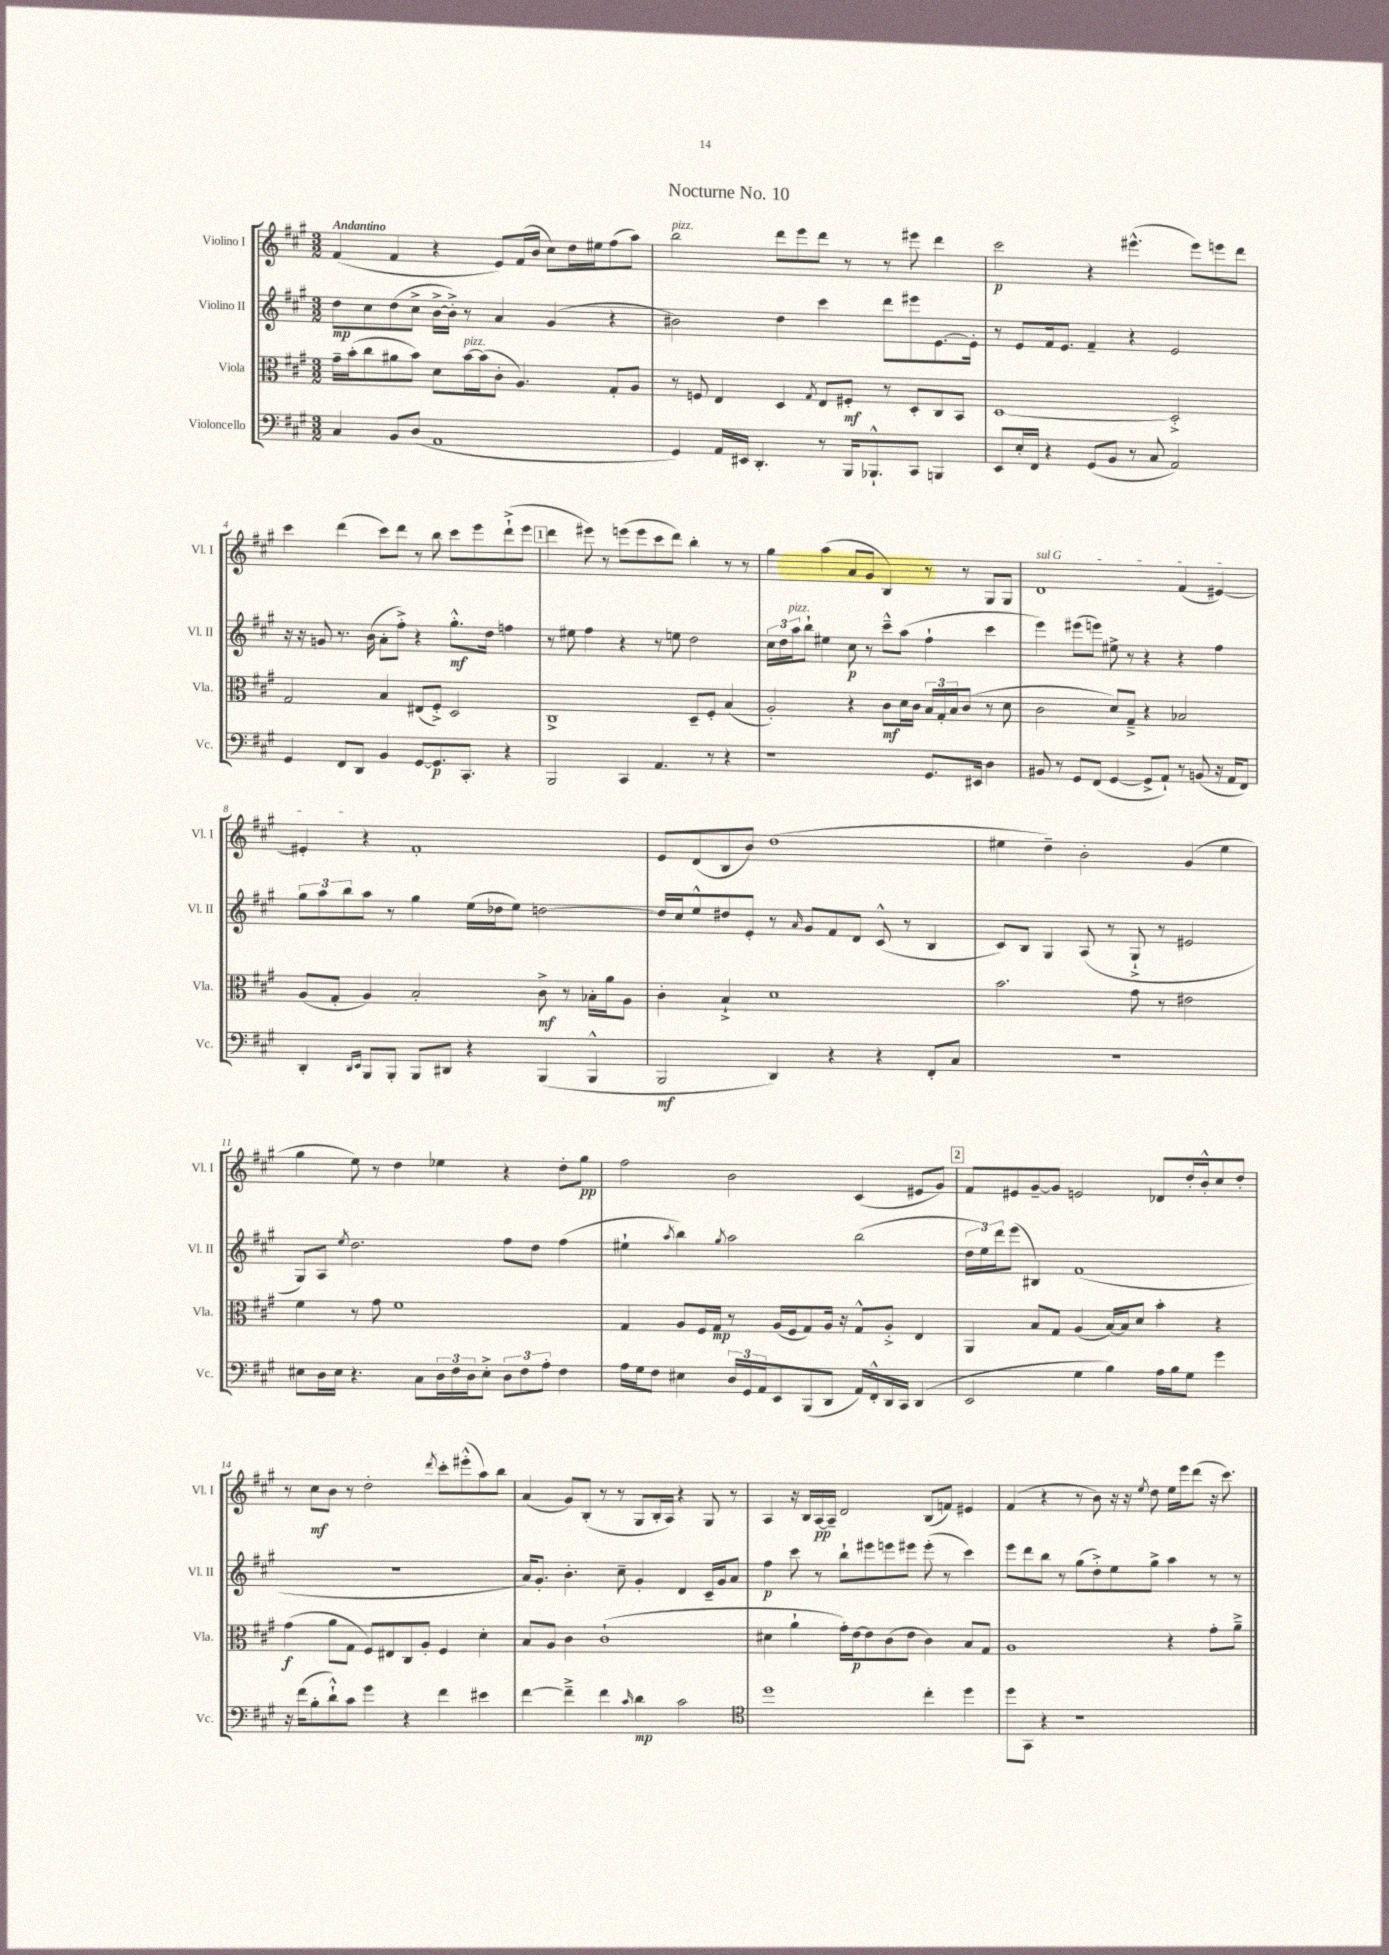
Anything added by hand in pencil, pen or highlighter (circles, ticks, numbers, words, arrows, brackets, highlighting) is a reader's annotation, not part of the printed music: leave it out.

**kern	**dynam	**kern	**dynam	**kern	**dynam	**kern	**dynam
*part4	*part4	*part3	*part3	*part2	*part2	*part1	*part1
*staff4	*staff4	*staff3	*staff3	*staff2	*staff2	*staff1	*staff1
*I"Violoncello	*	*I"Viola	*	*I"Violino II	*	*I"Violino I	*
*I'Vc.	*	*I'Vla.	*	*I'Vl. II	*	*I'Vl. I	*
*clefF4	*	*clefC3	*	*clefG2	*	*clefG2	*
*k[f#c#g#]	*	*k[f#c#g#]	*	*k[f#c#g#]	*	*k[f#c#g#]	*
*M3/2	*	*M3/2	*	*M3/2	*	*M3/2	*
=1	=1	=1	=1	=1	=1	=1	=1
!	!	!	!	!	!	!LO:TX:a:B:t=Andantino	!
4C#/	.	16g#~\LL	.	8dd\L	mp	(4f#/	.
.	.	(16b'\J	.	.	.	.	.
.	.	8cc#\	.	8cc#\	.	.	.
8BB/L	.	8a#X\	.	(8dd\	.	4f#/	.
(8D/J	.	8b\J)	.	8cc#^\J	.	.	.
1AA	.	8d\L	.	[16b^\LL	.	4r	.
.	.	.	.	16b'^\JJ])	.	.	.
!	!	!LO:TX:a:i:t=pizz.	!	!	!	!	!
.	.	[16b\L	.	8r	.	.	.
.	.	(16b\J]	.	.	.	.	.
.	.	8c#'\J	.	4a/	.	8e/L)	.
.	.	4.A/)	.	.	.	(16f#/L	.
.	.	.	.	.	.	16b/JJ	.
.	.	.	.	(4g#/	.	8cc#\L)	.
.	.	.	.	.	.	16dd\L	.
.	.	.	.	.	.	16ee#X\J	.
.	.	8G#'/L	.	4r	.	(8ff#\	.
.	.	8A/J	.	.	.	8aa\J)	.
=2	=2	=2	=2	=2	=2	=2	=2
!	!	!	!	!	!	!LO:TX:a:i:t=pizz.	!
4GG#/)	.	8r	.	2b#X\)	.	2bb\	.
.	.	8Fn/	.	.	.	.	.
16AA/LL	.	4E/	.	.	.	.	.
16EE#X/JJ	.	.	.	.	.	.	.
4.DD'/	.	.	.	.	.	.	.
.	.	4D/	.	4dd\	.	8ddd\L	.
.	.	.	.	.	.	8eee\	.
.	.	8qG#/	.	.	.	.	.
8r	.	8E/L	.	4ccc#\	.	8ddd\J	.
16BBB/KL	.	8F#X'/J	mf	.	.	8r	.
8.BBB-X`^^/	.	.	.	.	.	.	.
.	.	8r	.	8ddd\L	.	8r	.
8CC#/J	.	8D'/L	.	8eee#X\	.	8eee#X\	.
4BBBn/	.	8C#/	.	[8.e\	.	4ddd\	.
.	.	8BB/J	.	.	.	.	.
.	.	.	.	16e'\Jk]	.	.	.
=3	=3	=3	=3	=3	=3	=3	=3
8EE/L	.	[1D	.	8r	.	2ccc#\	p
16E'/L	.	.	.	8e/L	.	.	.
16FF#/JJ	.	.	.	.	.	.	.
4r	.	.	.	16f#/k	.	.	.
.	.	.	.	8.e/J	.	.	.
(8GG#/L	.	.	.	4f#~/	.	4r	.
8BB/J	.	.	.	.	.	.	.
8r	.	.	.	4r	.	(4.eee#X^^\	.
8C#/	.	.	.	.	.	.	.
2AA/)	.	2D'^/]	.	2e/	.	.	.
.	.	.	.	.	.	8eee#\L)	.
.	.	.	.	.	.	8eeen\	.
.	.	.	.	.	.	8ddd\J	.
!!LO:LB:g=z
=4	=4	=4	=4	=4	=4	=4	=4
4GG#/	.	2G#/	.	16r	.	4ccc#\	.
.	.	.	.	16r	.	.	.
.	.	.	.	8gn/	.	.	.
8FF#/L	.	.	.	8.r	.	(4ddd\	.
8DD/J	.	.	.	.	.	.	.
.	.	.	.	(16b\	.	.	.
4BB/	.	4B/	.	8a'\L	.	8ccc#\L)	.
.	.	.	.	8ff#'^\J)	.	8ddd\J	.
[8GG#/L	.	(8E#X/L	.	4r	.	8r	.
8.GG#/]	p	8F#'^/J)	.	.	.	8bb\	.
.	.	2D/	.	8.gg#'^^\L	mf	8ccc#\L	.
8.CC#'/J	.	.	.	.	.	.	.
.	.	.	.	.	.	8eee\	.
.	.	.	.	16dd\Jk	.	.	.
4r	.	.	.	4ffn\	.	(8ddd`^\	.
.	.	.	.	.	.	8eee\J	.
!!LO:REH:place=s1:t=1
=5	=5	=5	=5	=5	=5	=5	=5
2BBB/	.	1C#^	.	8r	.	4ddd\	.
.	.	.	.	8ee#X\	.	.	.
.	.	.	.	4ff#\	.	8eee#X\)	.
.	.	.	.	.	.	8r	.
4CC#/	.	.	.	4r	.	(8eeen\L	.
.	.	.	.	.	.	8eee\	.
4.AA/	.	.	.	8r	.	8ccc#\	.
.	.	.	.	8een\	.	8ddd\J)	.
.	.	8D~/L	.	2dd\	.	4bb'\	.
8r	.	8F#'/J	.	.	.	.	.
4r	.	(4B/	.	.	.	8r	.
.	.	.	.	.	.	8r	.
=6	=6	=6	=6	=6	=6	=6	=6
1r	.	2A'/)	.	24cc#\LL	.	4gg#\	.
.	.	.	.	24dd\	.	.	.
!	!	!	!	!LO:TX:a:i:t=pizz.	!	!	!
.	.	.	.	24aa\J	.	.	.
.	.	.	.	8bb`\J	.	.	.
.	.	.	.	4ee#X\	.	(4aa\	.
.	.	4r	.	8cc#\	p	8a/L	.
.	.	.	.	8r	.	8g#/J	.
.	.	8c#\L	mf	8ccc#~^^\L	.	4B/)	.
.	.	16d\L	.	(8aa\J	.	.	.
.	.	16c#\JJ	.	.	.	.	.
8.GG#/L	.	24B/LL	.	4ff#`\	.	8r	.
.	.	24G#'/	.	.	.	.	.
.	.	24B/J	.	.	.	.	.
.	.	(8c#/J	.	.	.	8r	.
16EE#X/Jk	.	.	.	.	.	.	.
4D\	.	8r	.	4ccc#\	.	8G#/L	.
.	.	8d\	.	.	.	8G#/J	.
=7	=7	=7	=7	=7	=7	=7	=7
!	!	!	!	!	!	!LO:TX:a:i:t=sul G	!
8BB#X/	.	2c#\	.	4eee\)	.	1d	.
8r	.	.	.	.	.	.	.
8GG#/L	.	.	.	(8eee#X\L	.	.	.
(8FF#/J	.	.	.	8eeen\J)	.	.	.
[4GG#/	.	8d/L)	.	8ee#X^\	.	.	.
.	.	8G#~^/J	.	8r	.	.	.
8GG#^/L]	.	4r	.	4r	.	.	.
8AA`/J)	.	.	.	.	.	.	.
8r	.	2B-X/	.	4r	.	(4f#/	.
(8BBn/	.	.	.	.	.	.	.
16r	.	.	.	4ff#\	.	[4e#X/)	.
16AA/KL	.	.	.	.	.	.	.
8FF#/J)	.	.	.	.	.	.	.
!!LO:LB:g=z
=8	=8	=8	=8	=8	=8	=8	=8
4DD'/	.	(8A/L	.	12gg#\L	.	4e#X'/]	.
.	.	.	.	12aa\	.	.	.
.	.	8G#'/J	.	.	.	.	.
.	.	.	.	12bb\	.	.	.
16qqDD/LL	.	.	.	.	.	.	.
16qqEE/JJ	.	.	.	.	.	.	.
8BBB/L	.	4A/)	.	8aa\J	.	4r	.
8BBB'/J	.	.	.	8r	.	.	.
8BBB/L	.	2B'/	.	4gg#\	.	1f#'	.
8DD#X/J	.	.	.	.	.	.	.
4r	.	.	.	(16ee\LL	.	.	.
.	.	.	.	16dd-X\J	.	.	.
.	.	.	.	8ee\J)	.	.	.
(4BBB/	.	8c#^\	mf	[2ddn\	.	.	.
.	.	8r	.	.	.	.	.
4BBB^^/	.	16B-X'\LL	.	.	.	.	.
.	.	16a\J	.	.	.	.	.
.	.	8A\J	.	.	.	.	.
=9	=9	=9	=9	=9	=9	=9	=9
2BBB/	mf	4c#'\	.	16dd/LL]	.	8e/L	.
.	.	.	.	16cc#/J	.	.	.
.	.	.	.	8ee^^/	.	(8d/	.
.	.	4B`^/	.	8dd#X/	.	8B/	.
.	.	.	.	8e'/J	.	8b/J)	.
4DD/)	.	1d	.	8r	.	(1dd	.
.	.	.	.	16qqa/	.	.	.
.	.	.	.	8g#/L	.	.	.
4r	.	.	.	8f#/	.	.	.
.	.	.	.	8d/J	.	.	.
4r	.	.	.	(8c#^^/	.	.	.
.	.	.	.	8r	.	.	.
8FF#'/L	.	.	.	4B/	.	.	.
8C#/J	.	.	.	.	.	.	.
=10	=10	=10	=10	=10	=10	=10	=10
1.r	.	2.b\	.	8c#/L)	.	4ee#X\	.
.	.	.	.	8B/J	.	.	.
.	.	.	.	4G#/	.	4dd~\)	.
.	.	.	.	(8A/	.	2b'\	.
.	.	.	.	8r	.	.	.
.	.	8g#\	.	8G#`^/	.	.	.
.	.	8r	.	8r	.	.	.
.	.	2e#X\	.	2e#X/	.	(4g#/	.
.	.	.	.	.	.	4ee#\	.
!!LO:LB:g=z
=11	=11	=11	=11	=11	=11	=11	=11
8E#X\L	.	4f#\	.	8G#/L)	.	4gg#\	.
16D\L	.	.	.	8A/J	.	.	.
16E#\JJ	.	.	.	.	.	.	.
.	.	.	.	8qee/	.	.	.
4.r	.	8r	.	2.dd\	.	8ee\)	.
.	.	8g#\	.	.	.	8r	.
.	.	1f#	.	.	.	4dd\	.
8C#\L	.	.	.	.	.	.	.
24D\L	.	.	.	.	.	4ee-X\	.
24F#\	.	.	.	.	.	.	.
24D\J	.	.	.	.	.	.	.
8E#'^\J	.	.	.	.	.	.	.
12D\L	.	.	.	8ff#\L	.	4r	.
12F#\	.	.	.	.	.	.	.
.	.	.	.	8dd\J	.	.	.
12A'\J	.	.	.	.	.	.	.
4F#\	.	.	.	(4ff#\	.	8dd'\L	.
.	.	.	.	.	.	8gg#\J	pp
=12	=12	=12	=12	=12	=12	=12	=12
16A\LL	.	4G#/	.	4ee#X`\	.	2ff#\	.
16G#\J	.	.	.	.	.	.	.
8F#\J	.	.	.	.	.	.	.
.	.	.	.	8qaa/	.	.	.
4E#X\	.	8A/L	.	4bb\)	.	.	.
.	.	16F#/L	.	.	.	.	.
.	.	16G#/JJ	mp	.	.	.	.
.	.	.	.	8qgg#/	.	.	.
24D/LL	.	8r	.	2aa\	.	2b\	.
24GG#/	.	.	.	.	.	.	.
24AA/J	.	.	.	.	.	.	.
8EE/	.	(16A/LL	.	.	.	.	.
.	.	16F#/J	.	.	.	.	.
(8BBB/	.	8G#/)	.	.	.	.	.
8DD/J	.	16A/Jk	.	.	.	.	.
.	.	16r	.	.	.	.	.
16AA/LL)	.	8G#^^/L	.	(2bb\	.	(4c#/	.
16FF#'^^/	.	.	.	.	.	.	.
16DD/	.	8A'^/J	.	.	.	.	.
16CC#/JJ	.	.	.	.	.	.	.
(4DD/	.	4E/	.	.	.	8e#X/L	.
.	.	.	.	.	.	8g#/J)	.
!!LO:REH:place=s1:t=2
=13	=13	=13	=13	=13	=13	=13	=13
2EE/	.	4AA/	.	24dd\LL	.	8f#/L	.
.	.	.	.	24ee\)	.	.	.
.	.	.	.	24ddd\J	.	.	.
.	.	.	.	(8eee\J	.	8e#X/	.
.	.	8B/L	.	4B#X/)	.	[8g#~/	.
.	.	8G#/J	.	.	.	8g#/J]	.
4G#\	.	(4A/	.	(1f#	.	2en/	.
4B\)	.	[16B/LL)	.	.	.	.	.
.	.	16B/J]	.	.	.	.	.
.	.	8d/J	.	.	.	.	.
16A\LL	.	4b'\	.	.	.	8d-X/L	.
16B\J	.	.	.	.	.	.	.
8G#\J	.	.	.	.	.	16dd'/L	.
.	.	.	.	.	.	16b'^^/J	.
4g#\	.	4r	.	.	.	8cc#/	.
.	.	.	.	.	.	8dd'/J	.
!!LO:LB:g=z
=14	=14	=14	=14	=14	=14	=14	=14
16r	.	(4g#\	f	1.r	.	8r	.
(16f#\KL	.	.	.	.	.	.	.
8B'\	.	.	.	.	.	8cc#\L	mf
8d`^^\)	.	8a\L	.	.	.	8b\J	.
8c#\J	.	8G#\J	.	.	.	8r	.
4g#\	.	8F#/L)	.	.	.	2dd'\	.
.	.	8E#X/	.	.	.	.	.
4r	.	8C#/	.	.	.	.	.
.	.	8A'/J	.	.	.	.	.
.	.	.	.	.	.	8qddd/	.
4f#\	.	4F#/	.	.	.	8ccc#'\L	.
.	.	.	.	.	.	(8eee#X'^^\	.
4e#X\	.	4d'\	.	.	.	8aa\)	.
.	.	.	.	.	.	8bb\J	.
=15	=15	=15	=15	=15	=15	=15	=15
[4f#\	.	8B/L	.	16a/KL)	.	(4a/	.
.	.	.	.	8.g#'/J	.	.	.
.	.	8A/J	.	.	.	.	.
4f#~^\]	.	4c#\	.	4.b'\	.	8g#/L)	.
.	.	.	.	.	.	(8B'/J	.
4f#\	.	(1c#`	.	.	.	8r	.
.	.	.	.	8cc#~\	.	8r	.
16qqc#/	.	.	.	.	.	.	.
4d\	mp	.	.	4g#'/	.	8G#/L	.
.	.	.	.	.	.	16B'/L	.
.	.	.	.	.	.	16A/JJ)	.
2c#\	.	.	.	4d/	.	4r	.
.	.	.	.	16c#~/LL	.	8G#/	.
.	.	.	.	16g#/J	.	.	.
.	.	.	.	8a/J	.	8r	.
=16	=16	=16	=16	=16	=16	=16	=16
*clefC4	*	*	*	*	*	*	*
1dd	.	4d#X\	.	4ff#\	p	4A/	.
.	.	4a`\	.	8ccc#\	.	16r	.
.	.	.	.	.	.	16B/LL	.
.	.	.	.	8r	.	[16A/	pp
.	.	.	.	.	.	16A~/JJ]	.
.	.	16g#'\LL)	.	8bb`\L	.	2d/	.
.	.	[16e\J	p	.	.	.	.
.	.	8e\]	.	8eee#X\	.	.	.
.	.	(8c#\	.	8eeen\	.	.	.
.	.	8e\J	.	8eee#X\J	.	.	.
4cc#'\	.	4c#\)	.	(8eee#'\	.	(8B/L	.
.	.	.	.	8r	.	8fn/J)	.
4dd\	.	8B/L	.	4ccc#\)	.	4e#X/	.
.	.	8G#/J	.	.	.	.	.
=17	=17	=17	=17	=17	=17	=17	=17
8dd\L	.	1A	.	8eee\L	.	(4f#/	.
8GG#\J	.	.	.	8ddd\	.	.	.
4r	.	.	.	8bb\J	.	4r	.
.	.	.	.	8r	.	.	.
1r	.	.	.	(8gg#\L	.	8r	.
.	.	.	.	8dd'^\)	.	8b\)	.
.	.	.	.	8ee\	.	16r	.
.	.	.	.	.	.	16r	.
.	.	.	.	.	.	8qee/	.
.	.	.	.	8gg#^\J	.	8dd\	.
.	.	4r	.	4aa\	.	16ee\LL	.
.	.	.	.	.	.	16eee\J	.
.	.	.	.	.	.	(8ddd\J	.
.	.	8g#'\L	.	8r	.	16r	.
.	.	.	.	.	.	8.ccc#\)	.
.	.	8a~^\J	.	8r	.	.	.
==	==	==	==	==	==	==	==
*-	*-	*-	*-	*-	*-	*-	*-
